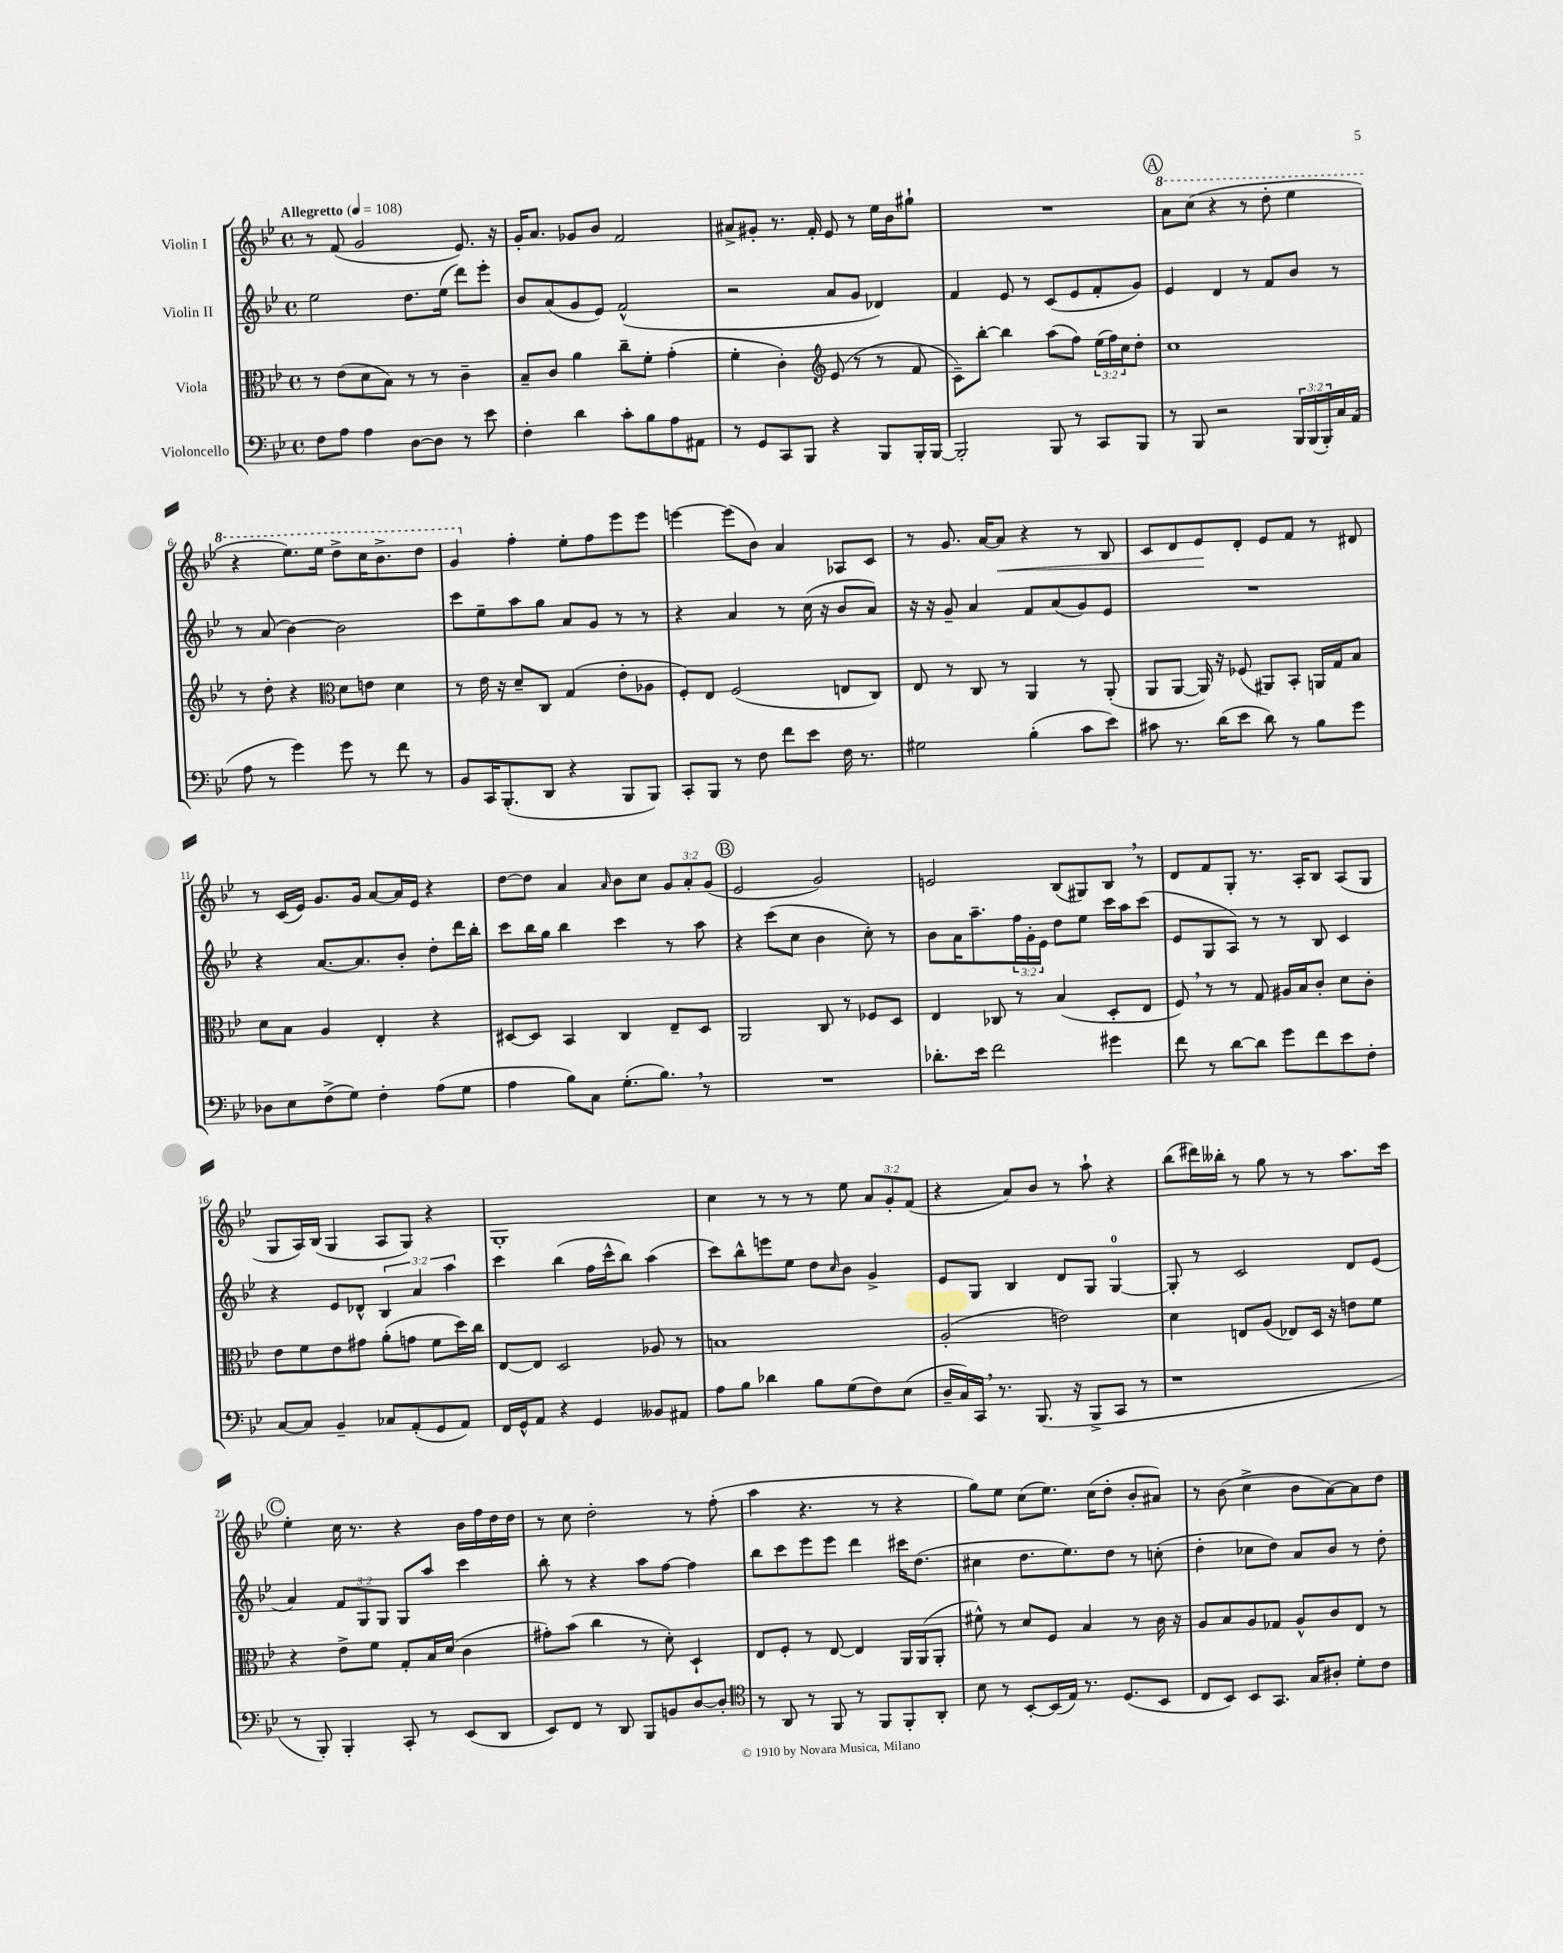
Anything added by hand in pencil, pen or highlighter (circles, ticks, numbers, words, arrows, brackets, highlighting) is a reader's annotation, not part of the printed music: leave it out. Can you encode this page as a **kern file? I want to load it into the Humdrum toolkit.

**kern	**kern	**kern	**kern
*staff4	*staff3	*staff2	*staff1
*clefF4	*clefC3	*clefG2	*clefG2
*k[b-e-]	*k[b-e-]	*k[b-e-]	*k[b-e-]
*M4/4	*M4/4	*M4/4	*M4/4
*met(c)	*met(c)	*met(c)	*met(c)
*MM108	*MM108	*MM108	*MM108
8F	8r	2ee-	8r
8A	(8e-	.	(8f
4A	8d	.	2g
.	8B-)	.	.
[8D	8r	8.dd	.
8D]	8r	.	.
.	.	(16ee-	.
8r	4c~	8ddd)	8.e-)
8e-	.	8eee-'	.
.	.	.	16r
=	=	=	=
4F'	8B-~	8b-	16g'
.	.	.	8.a
.	8c	(8a	.
4d	4a	8g	8g-
.	.	8e-)	8b-
8c'	8cc~	(2f^^	2f
8B-	8f'	.	.
8A	(4g'	.	.
8AA#	.	.	.
=	=	=	=
8r	4f'	2r	8a#^
8GG	.	.	8g#'
8CC	4c')	.	8.r
8BBB-	.	.	.
.	.	.	16f'
*	*clefG2	*	*
4r	(8e-	8a	8e-
.	8r	8g	8r
8BBB-	8r	4d-)	16ee-
.	.	.	16b-
16BBB-'	8f	.	8gg#`
[16BBB-	.	.	.
=	=	=	=
2BBB-']	8c~)	4f	1r
.	[8bb-'	.	.
.	4bb-]	8e-	.
.	.	8r	.
8BBB-	(8aa	(8c	.
8r	8ff)	8e-	.
8CC	(24ee-	8f'	.
.	24ff)	.	.
.	24cc	.	.
8BBB-	8dd'	8g)	.
=	=	=	=
8r	1cc	4e-	8aa
8BBB-	.	.	(8ccc
2r	.	4d	4r
.	.	8r	8r
.	.	8f	8ddd'
24BBB-	.	8b-	4eee-
(24BBB-	.	.	.
24BBB-')	.	.	.
16C	.	8r	.
(16AA	.	.	.
=	=	=	=
8A	8r	8r	4r
8r	8dd'	(8a	.
4g)	4r	[4b-)	8.eee-)
.	.	.	16eee-
*	*clefC3	*	*
8g	8d	2b-]	8ddd^
8r	8e	.	16ccc
.	.	.	8.bb-^
8f	4d	.	.
8r	.	.	8ddd
=	=	=	=
8BB-	8r	8ccc	4gg
16CC	16e-	8ee-~	.
(8.BBB-'	16r	.	.
.	8d~	8aa	4ff'
8DD	8C	8gg	.
4r	(4G	8a	8ee-'
.	.	8g	8ff
8BBB-	8e-'	8r	8eee-
8BBB-)	8A-	8r	8eee-
=	=	=	=
8CC'	8F')	4r	[4eee
8BBB-	8E-	.	.
8r	(2F	4a	(8eee]
8F	.	.	8b-)
8f	.	8r	4a
8e-	.	(16cc	.
.	.	16r	.
16F	8E	8b-	8A-
8.r	.	.	.
.	8C)	8a)	8c
=	=	=	=
2G#	8E-	16r	8r
.	.	16r	.
.	8r	8g~	8.g
.	8C	4a	.
.	.	.	[16a
.	8r	.	8a]
(4B-'	4AA	8f	4r
.	.	(8a	.
8c	8r	8g)	8r
8e-)	(8AA'	8e-	8B-
=	=	=	=
8c#	8AA	1r	8c
8.r	[8AA	.	8d
.	16AA])	.	8e-
(16d	16r	.	.
8e-	(8F-	.	8d'
8d)	8AA#)	.	8e-
8r	8BB-'	.	8f
8B-	16AA	.	8r
.	16G	.	.
8g	8B-	.	8d#
=	=	=	=
8D-	8d	4r	8r
8E-	8B-	.	(16c
.	.	.	16e-)
(8F^	4A	[8.a	8.g
8G)	.	.	.
.	.	8.a]	16g
4F'	4E-'	.	[8a
.	.	8b-'	16a]
.	.	.	16e-
(8A	4r	8dd'	4r
8G	.	16ddd	.
.	.	16bb-'	.
=	=	=	=
4A	[8D#	8ccc	[8dd
.	8D#]	16bb-	8dd]
.	.	16gg	.
8B-)	4BB-	4bb-	4a
8C	.	.	.
.	.	.	16qqa
(8.G'	4C	4ccc	8b-
.	.	.	8cc
8.B-)	.	.	.
.	8E-~	8r	12g
.	.	.	12a'
8r	8D#	8aa	.
.	.	.	(12g
=	=	=	=
1r	2AA	4r	2e-
.	.	(8ccc	.
.	.	8cc	.
.	8C	4b-	2g)
.	8r	.	.
.	8F-	8cc')	.
.	8D	8r	.
=	=	=	=
8.d-'	4E-	8b-	2e
.	.	16a	.
16e-	.	8.aa~	.
2f	8C-	.	.
.	8r	24ff	.
.	.	24g'	.
.	.	24e-	.
.	(4B-	8dd	(8B-
.	.	8ee-	8G#)
4g#	8D'	16ccc	8B-
.	.	16aa	.
.	8E-	(8ccc	8r
=	=	=	=
8f	8F)	8e-	8d
8r	8r	8G	8f
[8d	8r	8A)	8G'
8d]	8G	8r	8.r
8g	16A#	8r	.
.	16B-	.	16A'
8f	8c'	8B-	8B-
8e-	8d	4c	(8A
8F'	8c'	.	8G
=	=	=	=
[8C	8e-	4r	8G
8C]	8f	.	16A)
.	.	.	(16B-
4BB-~	8e-	8e-	4G
.	8g#	8d-^^	.
8C-	(8a'	6B-	8A
(8AA'	8g	.	8G)
.	.	6a	.
8GG	8f	.	4r
.	.	6aa	.
8AA)	16dd)	.	.
.	16cc	.	.
=	=	=	=
16FF	[8E-	4ccc	1G'
16GG^^	.	.	.
8AA	8E-]	.	.
4r	2D	(4bb-	.
4GG	.	16ff	.
.	.	16ccc^^	.
.	.	8bb-)	.
8BB--	8A-	(4aa	.
8AA#	8r	.	.
=	=	=	=
8A	1B	8ccc)	4cc
8B-	.	8bb-^^	.
4d-	.	8eee	8r
.	.	8ee-	8r
8B-	.	8dd	8r
.	.	16qqcc	.
(8G	.	8b-	8ee-
8F)	.	4g^	12a
.	.	.	12g'
(8E-	.	.	.
.	.	.	(12f
=	=	=	=
16D~	(2A'	8e-	4r
16C)	.	.	.
16CC	.	8G	.
8.r	.	.	.
.	.	4B-	8a)
(8.BBB-	.	.	8b-
.	2e)	8d	8r
16r	.	.	.
8BBB-^	.	8G	8aa`
8CC	.	[4G	4r
8r	.	.	.
=	=	=	=
1r	4d	8G']	(8bb-
.	.	8r	16ddd#)
.	.	.	16bb--'
.	8E	2c	8r
.	(8A	.	8gg
.	8E-)	.	8r
.	16D	.	8r
.	16r	.	.
.	8e	8d	8.aa
.	8f	(8e-	.
.	.	.	16ccc
=	=	=	=
8r	4r	4a)	4ee-'
8BBB-')	.	.	.
4BBB-'	8e-^	12f	16cc
.	.	.	8.r
.	.	12G	.
.	8f	.	.
.	.	12G	.
8CC'	8G'	8G	4r
8r	16B-	8aa	.
.	(16d	.	.
(8EE-	4c	4ccc	16b-
.	.	.	16ff
8DD	.	.	16dd
.	.	.	16dd
=	=	=	=
8EE-)	8g#')	8bb-'	8r
8FF	(8b-	8r	8cc
8r	4cc	4r	2dd'
8DD	.	.	.
8BBB-	8r	8aa	.
8BB	8d')	[8ff	.
[8D	4D`	4ff]	8r
8D']	.	.	(8ff'
=	=	=	=
*clefC4	*	*	*
8r	8E-	8bb-	4aa
8AA	8F'	8ccc	.
8r	8r	8eee-	4.r
8FF	[8E-	8eee-	.
8r	4E-]	4ddd	.
8FF	.	.	8r
8FF'	16AA	16ccc#	4r
.	(16AA	(8.dd	.
8AA'	8AA'	.	.
=	=	=	=
8B-	8f#^^)	4cc#	8gg)
8r	8r	.	8ee-
[8BB-'	8d	8.dd	(8cc
(16BB-]	8F	.	8.ee-)
16E-)	.	8.ee-)	.
8.r	4B-	.	.
.	.	.	(16cc
.	.	8dd	8dd'
(8.D	.	.	.
.	8r	8r	8b-'
8BB-	16c	(8cc'	8a#)
.	16r	.	.
=	=	=	=
8C	8A	4dd'	8r
8BB-)	8B-	.	(8b-
8BB-	8A	8cc-	4cc^
8.GG	8G-	8dd)	.
.	8A^^	8a	8b-
16G	.	.	.
8A#'	8c	8b-	[8a)
8d'	8E-	8r	8a]
8c	8r	8dd'	8dd
==	==	==	==
*-	*-	*-	*-
